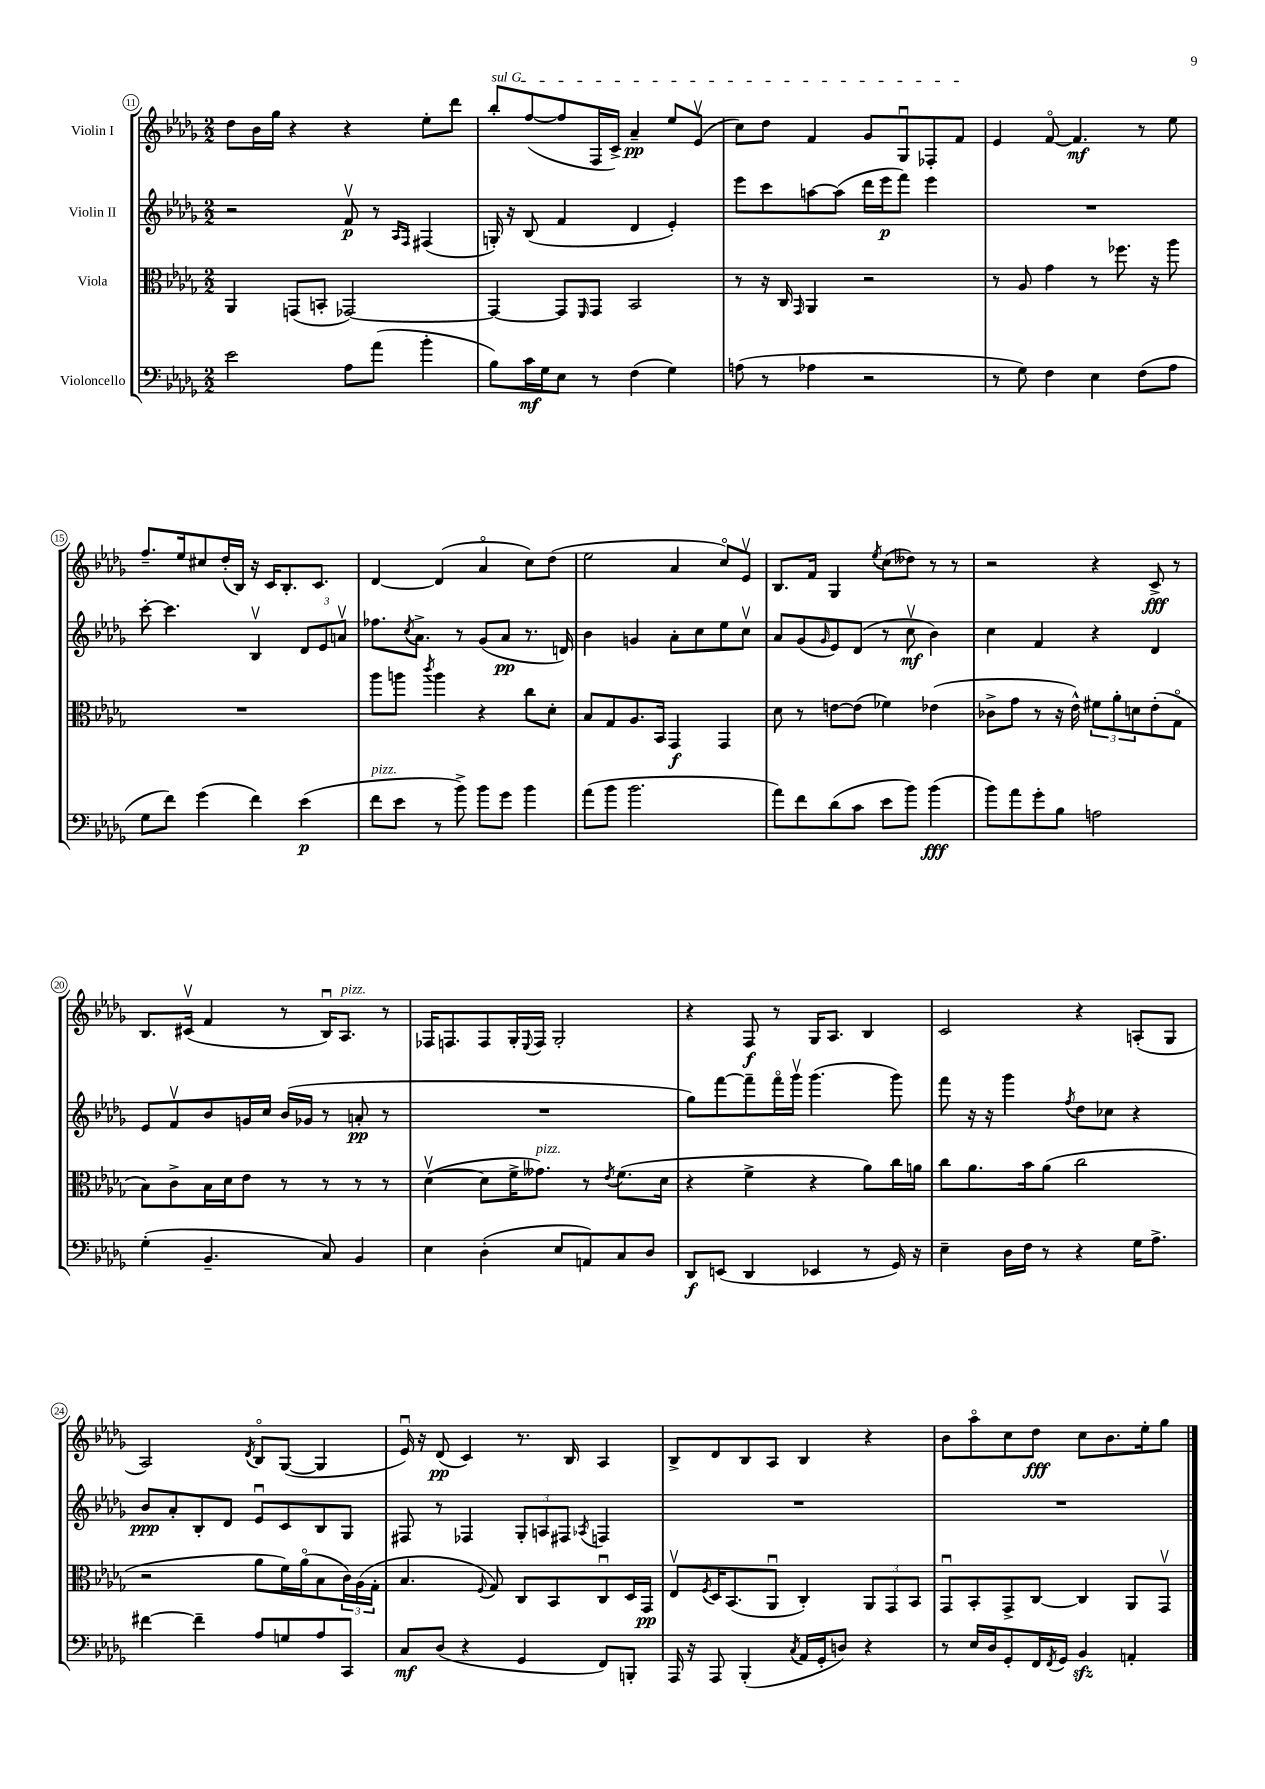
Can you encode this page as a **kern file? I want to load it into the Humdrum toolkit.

**kern	**kern	**kern	**kern
*staff4	*staff3	*staff2	*staff1
*clefF4	*clefC3	*clefG2	*clefG2
*k[b-e-a-d-g-]	*k[b-e-a-d-g-]	*k[b-e-a-d-g-]	*k[b-e-a-d-g-]
*M2/2	*M2/2	*M2/2	*M2/2
2e-\	4AA-/	2r	8dd-\L
.	.	.	16b-\L
.	.	.	16gg-\JJ
.	(8GG/L	.	4r
.	8BB'/J	.	.
8A-\L	[2GG-/)	8fv/	4r
(8a-\J	.	8r	.
.	.	16qqA-/LL	.
.	.	16qqF/JJ	.
4b-'\	.	(4F#/	8ee-'\L
.	.	.	8ddd-\J
=	=	=	=
8B-\L)	4GG-/_	16G'/)	8bb-'/L
.	.	16r	.
16c\L	.	(8B-/	([8ff/
16G-\J	.	.	.
8E-\J	8GG-/]L	4f/	8ff/]
.	16qqFF/	.	.
8r	8GG-/J	.	16F/L
.	.	.	16c^/JJ)
(4F\	2BB-/	4d-/	4a-~/
4G-\)	.	4e-'/)	8ee-/L
.	.	.	(8e-v/J
=	=	=	=
(8A\	8r	8eee-\L	8cc\L)
8r	16r	8ccc\	8dd-\J
.	16C/	.	.
.	16qqGG-/	.	.
4A-\	4AA-/	[8aa\	4f/
.	.	(8aa\]J	.
2r	2r	16ddd-\LL	8g-/L
.	.	16eee-\J	.
.	.	8fff\J)	8G-u/
.	.	4eee-\	8F-'/
.	.	.	8f/J
=	=	=	=
8r	8r	1r	4e-/
8G-\)	8A-/	.	.
4F\	4g-\	.	[8fo/
.	.	.	4.f/]
4E-\	8r	.	.
.	8.ff-\	.	.
(8F\L	.	.	8r
.	16r	.	.
8A-\J	8aa-\	.	8ee-\
=	=	=	=
8G-\L	1r	[8ccc'\	8.ff~/L
8f\J)	.	4.ccc\]	.
.	.	.	16ee-/k
(4g-\	.	.	8cc#/
.	.	.	(16dd-'/L
.	.	.	16B-/JJ)
4f\)	.	4B-v/	16r
.	.	.	16c/LK
.	.	.	8.B-'/
(4e-\	.	12d-/L	.
.	.	.	8.c/J
.	.	12e-/	.
.	.	12av/J	.
=	=	=	=
8f\L	8aa-\L	8.ff-\L	[4d-/
8e-\J	8aa\J	.	.
.	.	8qcc/	.
.	.	8.a-^\J	.
.	8qccc/	.	.
8r	4aa\	.	(4d-/]
8b-^\)	.	8r	.
8b-\L	4r	(8g-/L	4a-o/
8g-\J	.	8a-/J	.
4b-\	8cc\L	8.r	8cc\L)
.	8d-'\J	.	(8dd-\J
.	.	16d/)	.
=	=	=	=
(8a-\L	8B-/L	4b-\	2ee-\
8b-\J	8G-/	.	.
2.b-\	8.A-/	4g/	.
.	16BB-/Jk	.	.
.	4GG-/	8a-'\L	4a-/
.	.	8cc\	.
.	4GG-/	8ee-\	8cco/L)
.	.	8ccv\J	8e-v/J
=	=	=	=
8a-\L)	8d-\	8a-/L	8.B-/L
8f\	8r	(8g-/	.
.	.	.	16f/Jk
.	.	16qqg-/	.
(8d-\	[8e\L	8e-/)	4G-/
8c\J	(8e\]J	(8d-/J	.
.	.	.	8qee-/
8e-\L	4f-\)	8r	(8cc\L
8b-\J)	.	8ccv\	8dd--\J)
(4b-\	(4e-\	4b-\)	8r
.	.	.	8r
=	=	=	=
8b-\L)	8c-^\L	4cc\	2r
8a-\	8g-\J	.	.
8g-'\	8r	4f/	.
8B-\J	16r	.	.
.	16e-^^\)	.	.
2A\	12f#\L	4r	4r
.	12a-'\	.	.
.	12d\	.	.
.	(8e-'\	4d-/	8c^/
.	8G-o\J	.	8r
=	=	=	=
(4G-'\	8B-\L)	8e-/L	8.B-/L
.	8c^\	8fv/	.
.	.	.	(16c#v/Jk
4.BB-~/	16B-\L	8b-/	4f/
.	16d-\J	.	.
.	8e-\J	16g/L	.
.	.	16cc/JJ	.
.	8r	(16b-/LL	8r
.	.	16g-/JJ	.
8C/)	8r	8r	16B-u/LK)
.	.	.	8.A-/J
4BB-/	8r	8a'/	.
.	8r	8r	8r
=	=	=	=
4E-\	([4d-v\	1r	16F-/LK
.	.	.	8.F/
(4D-'\	8d-\]L	.	8F/
.	16f^\K	.	16G-'/L
.	.	.	8qqE-/
.	8.g--\J)	.	16F/JJ
8E-/L	.	.	2G-'/
8AA/)	8r	.	.
.	8qe-/	.	.
8C/	(8.f\L	.	.
8D-/J	.	.	.
.	16d-\Jk	.	.
=	=	=	=
8DD-/L	4r	8gg-\L)	4r
(8EE/J	.	[8fff\	.
4DD-/	4f^\	8fff~\]	8F/
.	.	16fffo\L	8r
.	.	16ggg-v\JJ	.
4EE-/	4r	(4.ggg-\	16G-/LK
.	.	.	8.A-/J
8r	8a-\L)	.	4B-/
16GG-/)	16cc\L	8ggg-\)	.
16r	16a\JJ	.	.
=	=	=	=
4E-~\	8cc\L	8fff\	2c/
.	8.a-\	16r	.
.	.	16r	.
16D-\LL	.	4ggg-\	.
16F\JJ	16b-\k	.	.
8r	(8a-\J	.	.
.	.	8qff/	.
4r	2cc\	8dd-\L	4r
.	.	8cc-\J	.
16G-\LK	.	4r	(8A'/L
8.A-^\J	.	.	.
.	.	.	8G-/J
=	=	=	=
[4f#\	2r	8b-/L	2A-/)
.	.	8a-'/	.
4f#~\]	.	8B-'/	.
.	.	8d-/J	.
.	.	.	8qd-/
8A-/L	8a-\L	8e-u/L	8B-o/L
8G/	16f\L)	8c/	([8G-/J
.	(16a-o\J	.	.
8A-/	8B-\	8B-/	4G-/]
8CC/J	24c\L)	8G-/J	.
.	(24A-\	.	.
.	24G-'\JJ	.	.
=	=	=	=
8C/L	4.B-/	8F#/	16e-u/)
.	.	.	16r
(8D-/J	.	8r	(8d-/
4r	.	4F-/	4c/)
.	8qqF/	.	.
.	8G-/)	.	.
4GG-/	8C/L	12G-'/L	8.r
.	.	12A/	.
.	8BB-/	.	.
.	.	12F#/J	.
.	.	.	16B-/
.	.	8qA-/	.
8FF/L)	8Cu/	4F/	4A-/
8BBB'/J	16D-/L	.	.
.	16GG-/JJ	.	.
=	=	=	=
16AAA-/	8E-v/L	1r	8B-^/L
16r	.	.	.
.	8qF/	.	.
8AAA-/	16D-/K	.	8d-/
.	(8.BB-/	.	.
(4BBB-'/	.	.	8B-/
.	8AA-u/J	.	8A-/J
8qC/	.	.	.
16AA-/LL	4C'/)	.	4B-/
16GG-'/J	.	.	.
8D/J)	.	.	.
4r	12AA-/L	.	4r
.	12GG-/	.	.
.	12BB-/J	.	.
=	=	=	=
8r	8GG-u/L	1r	8b-\L
16E-/LL	8BB-'/	.	8aa-o\
16D-/J	.	.	.
8GG-'/	8GG-^/	.	8cc\
16FF/L	[8C/J	.	8dd-\J
8qFF/	.	.	.
16GG-/JJ	.	.	.
4BB-/	4C/]	.	8cc\L
.	.	.	8.b-\
4AA'/	8AA-/L	.	.
.	.	.	16ee-'\k
.	8GG-v/J	.	8gg-\J
==	==	==	==
*-	*-	*-	*-
